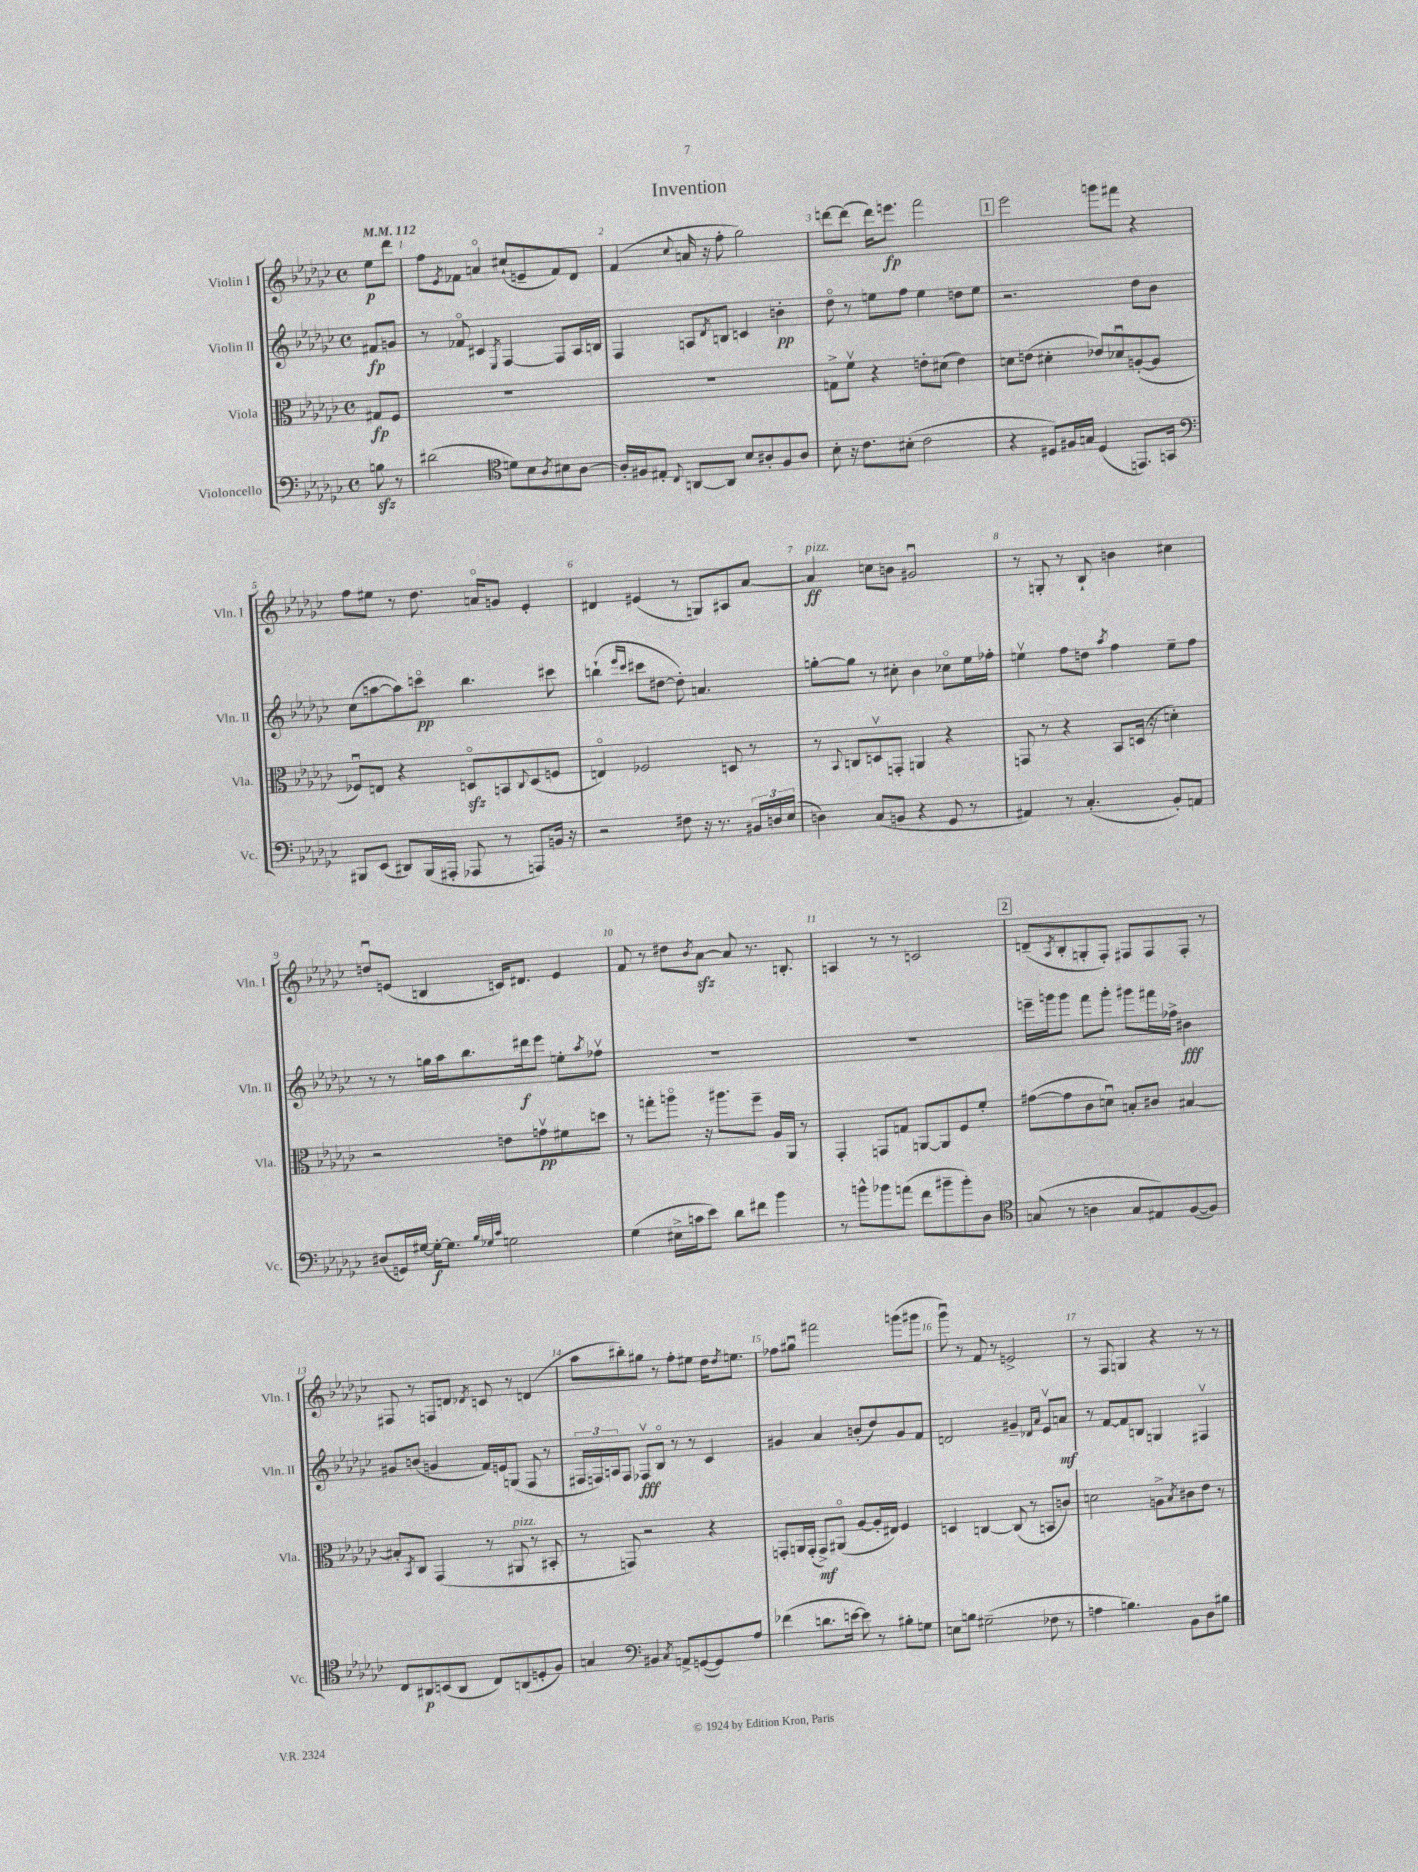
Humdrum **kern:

**kern	**kern	**kern	**kern
*staff4	*staff3	*staff2	*staff1
*clefF4	*clefC3	*clefG2	*clefG2
*k[b-e-a-d-g-c-]	*k[b-e-a-d-g-c-]	*k[b-e-a-d-g-c-]	*k[b-e-a-d-g-c-]
*M4/4	*M4/4	*M4/4	*M4/4
*met(c)	*met(c)	*met(c)	*met(c)
*MM112	*MM112	*MM112	*MM112
8B	8G#	8f#	8ee-
8r	8F	8g	8ddd-
=	=	=	=
(2d#	1r	8r	8ff
.	.	.	8qe-
.	.	8f-o	8f-
.	.	4c#	4ao
*clefC4	*	*	*
.	.	8qE-	.
8d)	.	[4F	(8cc#`
8B-	.	.	8e~
8qA-	.	.	.
8B#	.	8F]	8f-)
[8A-	.	16A-	8d-
.	.	16B	.
=	=	=	=
16A-']	1r	4F	(4f
16F#	.	.	.
8E#'	.	.	.
8qqC-	.	.	8qqcc-
[8AA	.	8A	16a
.	.	.	16r
.	.	8qd-	.
8AA]	.	8B	8ff'
8B-	.	4c	2gg-)
8A#'	.	.	.
8F#	.	4b'	.
8A#	.	.	.
=	=	=	=
8B-'	8G^	8dd-o	[8ddd
16r	8fv	8r	(8ddd]
8.c-	.	.	.
.	4r	8ee	16ddd)
.	.	.	8.eee
(8B#'	.	8ff	.
2c-	8e'	4ee	2fff
.	(8d#	.	.
.	4e)	8dd	.
.	.	8ee	.
=	=	=	=
4r	8d	2.r	2eee-
.	(8e	.	.
8D#)	4d#'	.	.
16F#	.	.	.
16G	.	.	.
(4D#	8e-)	.	8ggg
.	8d-u	.	8fff#
8.EE)	([8A'	8dd-	4r
.	8A]	8b-	.
16GG	.	.	.
=	=	=	=
*clefF4	*	*	*
8BBB#	8F-u)	(8cc-	8ff
(8EE-	8E	[8aa	8ee#
8DD#)	4r	8aa])	8r
(16BBB#	.	8ccco	8.dd-
16AAA#'	.	.	.
8AAA-	8Do	4.bb-	.
.	.	.	16ao
8r	8BB	.	8g
.	8qqC-	.	.
8AAA)	(8D	.	4e-'
16BB	8F	8ccc#	.
16r	.	.	.
=	=	=	=
2r	4Eo)	(4bb`	4d#
.	.	16qqeee-	.
.	.	16qqccc-	.
.	2F-	8ccc#	(4e#
.	.	[8dd#	.
8F#	.	8dd#'])	8r
16r	.	4.a	8G)
8.r	.	.	.
.	8D	.	8A#
24BB#	8r	.	[8a-
24D	.	.	.
(24E-	.	.	.
=	=	=	=
4D)	8r	[8gg'	4a-]
.	8qqBB-	.	.
.	8C	8gg]	.
(8C-	8Dv	8r	8cc
8BB	8GG'	8cc#'	8b
4r	4AA	4b-	2g#u
8GG-	4r	8cc-o	.
8r	.	16ee-	.
.	.	16ff-'	.
=	=	=	=
4AA#)	8GG	4eev	8r
.	8r	.	8G'
8r	4r	8ff	8r
(4.C-'	.	8dd	8B-`
.	.	8qaa-	.
.	8BB-	4ff	4b
.	(16D	.	.
.	16r	.	.
8BB-')	4d')	8ee~	4cc#
8AA	.	8ff	.
=	=	=	=
(8D#	2r	8r	8ddu
16GG)	.	8r	(8e
[16G#	.	.	.
16G#'_	.	16gg	4B
8.G#]	.	16aa-	.
.	.	8.bb-	.
32qqB-	.	.	.
32qqG-	.	.	.
32qqc-	.	.	.
2G	8e	.	16c)
.	.	16ddd#	8.d#
.	8gv	8eee-	.
.	8f#	8ee'	4e
.	.	8qaa-	.
.	8dd	8ff-v	.
=	=	=	=
(4G-	8r	1r	8f
.	8gg'	.	8r
16E#^	8aao	.	8dd#
16c	.	.	.
.	.	.	8qb-
8e-)	16r	.	[8a-
.	8.aa#	.	.
8d-	.	.	8a-]
8f#	8ff~	.	8.r
4b-	16A-	.	.
.	16AA-	.	8.B'
.	8r	.	.
=	=	=	=
8r	4GG-'	1r	4A
8b^^	.	.	.
8b-	8GG	.	8r
(8a	8G	.	8r
8f	[8AA	.	2c
8b#~	8AA]	.	.
8b#')	8F	.	.
8D-	8f'	.	.
=	=	=	=
*clefC4	*	*	*
(8G	([8g#	16eee~	(8d~
.	.	16ggg	.
.	.	.	8qA-
8r	8g#]	8ggg	8B-'
4A	8c-	8fff	8G'
.	8du)	8ggg'	8F')
8G	8B'	8ggg#	8F#
8E#)	8c#	16fff#	8F#
.	.	16ff-^	.
([8F	[4B#	4b#	8F#'
8F])	.	.	8r
=	=	=	=
8C-	8B#']	8g#	8F#
.	8qBB-	.	.
8AA#	8C-	(8b	8r
(8BB	(4GG-	4g	8F
8AA#	.	.	8d
.	.	.	8qd-
8C-)	8r	16f)	8c
.	.	16e	.
(8AA	8AA#	(8G	8r
8D'	8r	8F	(4d
8F)	8BB#'	8r	.
=	=	=	=
4G	8r	24F#	8aa-
.	.	24F)	.
.	.	24A	.
.	8GG)	8F	8bb#')
*clefF4	*	*	*
4BB#	2r	8F-v	8gg#
.	.	8B-o	8r
8qC-	.	.	.
8AA^	.	8r	8ff'
([8GG	.	8r	8ee#
8GG])	4r	4c-	16dd-
.	.	.	8qdd-
.	.	.	8.ee
8A-	.	.	.
=	=	=	=
(4f-	8GG'	4g#	8ff-
.	16AA	.	8gg#u
.	(16GG'	.	.
8.d	8GG^)	4a-	2fff#
.	(8AA#o	.	.
[16e	.	.	.
8e])	[8A-	(8b'	.
8r	16A-']	8dd-)	.
.	16E#)	.	.
8B#'	4F	8g#	(8ggg
8G	.	8f	8ggg#
=	=	=	=
8E	4D	2d	8ggg-u)
8B	.	.	8r
(2G#~	[4C	.	8f
.	.	.	8r
.	(8C]	4g#~	2e^
.	8r	.	.
.	.	16qqd-	.
.	.	16qqa-	.
8F-	8BB	8e-v	.
8r	8c)	8a	.
=	=	=	=
4A	2d	8r	8r
.	.	[8f	8F
4.B)	.	8f]	4G
.	.	8B	.
.	8A^	4G	4r
.	8qB-	.	.
8BB-	8c#	.	.
8D-	8e-	4F#v	8r
8B#	8r	.	8r
==	==	==	==
*-	*-	*-	*-
